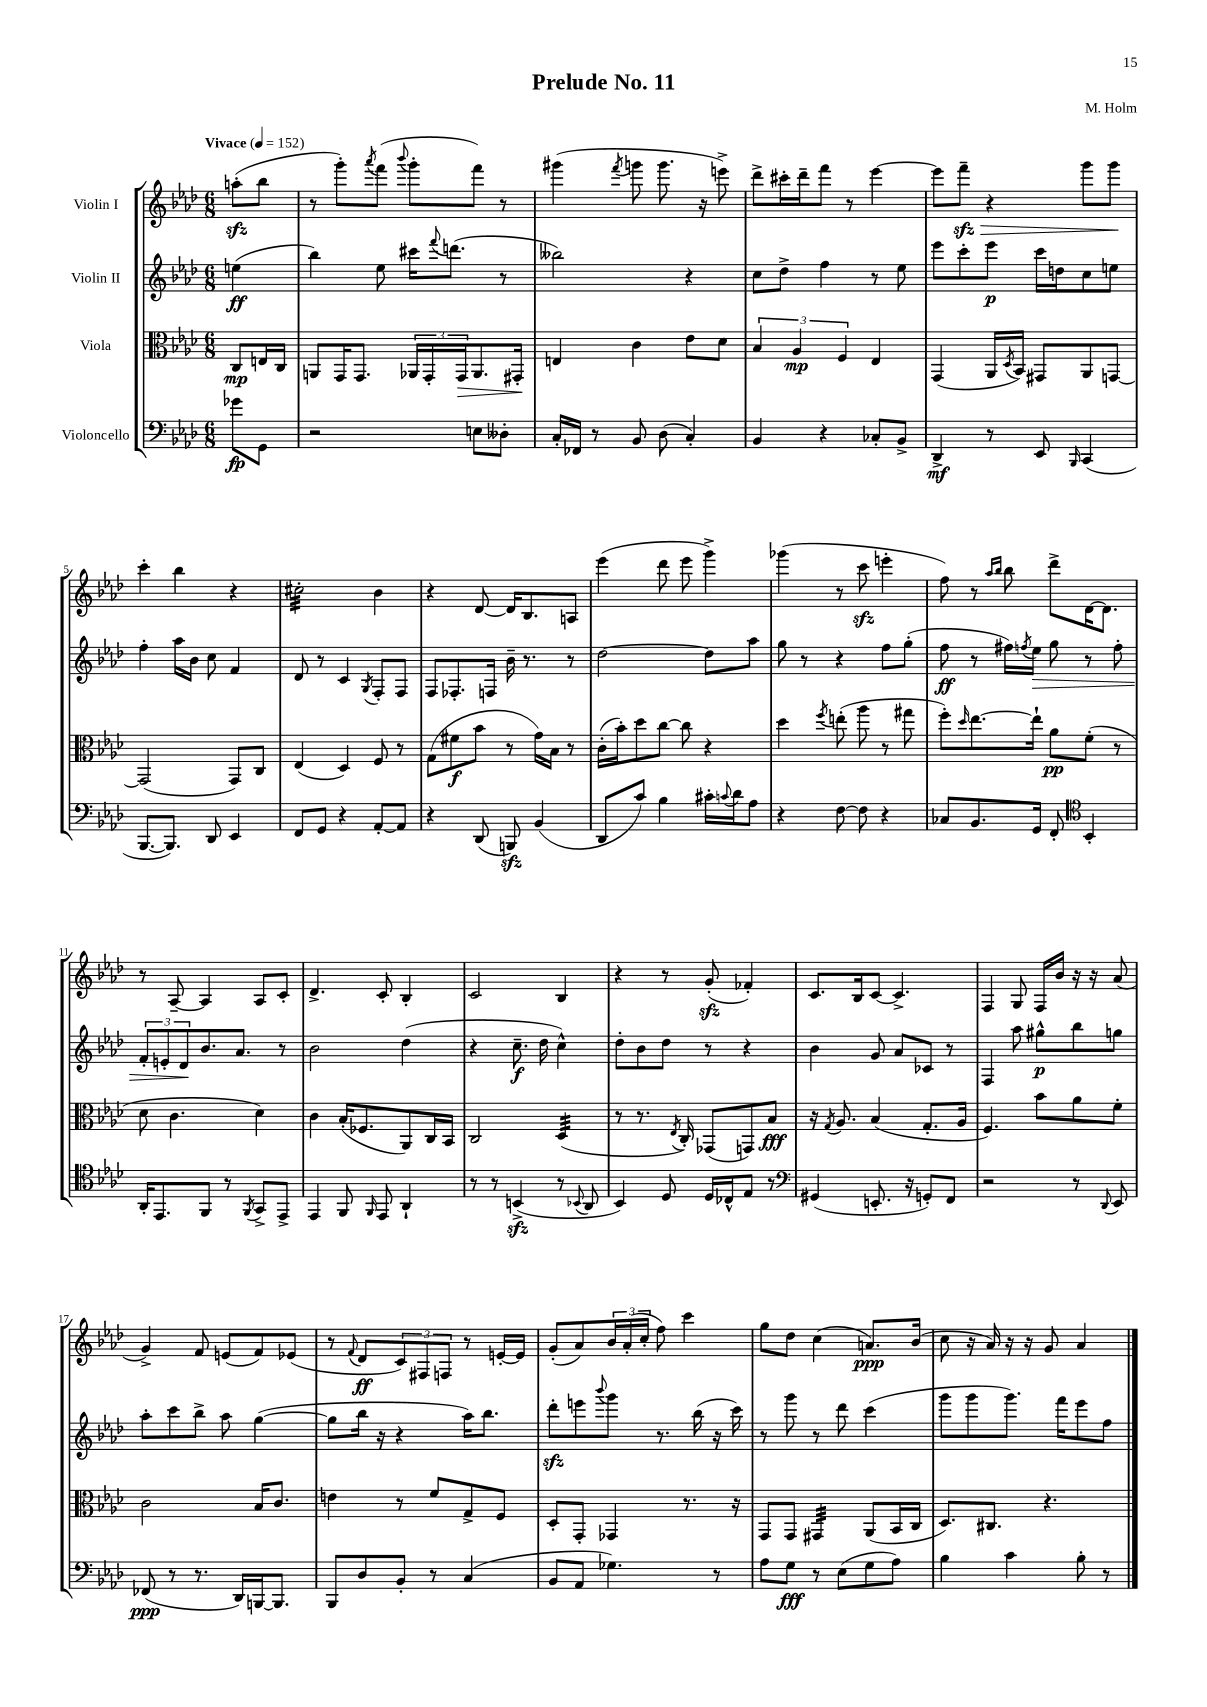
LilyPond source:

\header { title = "Prelude No. 11" composer = "M. Holm" }
<<
\new StaffGroup <<
\new Staff = "s0" \with { instrumentName = "Violin I" } {
    \clef treble \key aes \major \numericTimeSignature \time 6/8 \partial 4 \tempo "Vivace" 4 = 152
    a''8-.\sfz( bes''8 |
    r8 g'''8-.) \acciaccatura { aes'''8 } f'''8( \appoggiatura { bes'''8 } g'''8-. f'''8) r8 |
    gis'''4( \acciaccatura { f'''8 } g'''8 g'''8. r16 e'''8->) |
    des'''8-> cis'''16-. des'''16-- f'''8 r8 ees'''4~ |
    ees'''8 f'''8--\sfz\> r4 g'''8 g'''8\! |
    c'''4-. bes''4 r4 |
    cis''2:32-. bes'4 |
    r4 des'8~ des'16 bes8. a8 |
    ees'''4( des'''8 ees'''8 g'''4->) |
    ges'''4( r8 c'''8\sfz e'''4-. |
    f''8) r8 \grace { aes''16 bes''16 } bes''8 des'''8-> des'16~ des'8. |
    r8 aes8~-- aes4 aes8 c'8-. |
    des'4.-> c'8-. bes4-. |
    c'2 bes4 |
    r4 r8 g'8-.\sfz( fes'4-.) |
    c'8. bes16 c'8~ c'4.-> |
    f4 g8 f16 bes'16 r16 r16 aes'8( |
    g'4->) f'8 e'8( f'8) ees'8( |
    r8 \appoggiatura { f'8 } des'8\ff \tuplet 3/2 { c'8) fis8 f8 } r8 e'16~-. e'16 |
    g'8-.( aes'8) \tuplet 3/2 { bes'16 aes'16-.( c''16-. } f''8) c'''4 |
    g''8 des''8 c''4( a'8.\ppp) bes'16( |
    c''8 r16 aes'16) r16 r16 g'8 aes'4 \bar "|." |
}
\new Staff = "s1" \with { instrumentName = "Violin II" } {
    \clef treble \key aes \major \numericTimeSignature \time 6/8 \partial 4
    e''4\ff( |
    bes''4) ees''8 cis'''16 \appoggiatura { f'''8 } d'''8.( r8 |
    beses''2) r4 |
    c''8 des''8-> f''4 r8 ees''8 |
    ees'''8 c'''8-. ees'''8\p c'''16 d''16 c''8 e''8 |
    f''4-. aes''16 bes'16 c''8 f'4 |
    des'8 r8 c'4 \acciaccatura { g8 } f8-. f8 |
    f8 fes8.-. f16 bes'16-- r8. r8 |
    des''2~ des''8 aes''8 |
    g''8 r8 r4 f''8 g''8-.( |
    f''8\ff r8 fis''16) \acciaccatura { f''8 } ees''16\> g''8 r8 f''8-. |
    \tuplet 3/2 { f'8-. e'8-. des'8\! } bes'8. aes'8. r8 |
    bes'2 des''4( |
    r4 c''8.--\f des''16 c''4-^) |
    des''8-. bes'8 des''8 r8 r4 |
    bes'4 g'8 aes'8 ces'8 r8 |
    f4 aes''8 gis''8-^\p bes''8 g''8 |
    aes''8-. c'''8 bes''8-> aes''8 g''4~( |
    g''8 bes''16 r16 r4 aes''16) bes''8. |
    des'''8-.\sfz e'''8 \appoggiatura { bes'''8 } g'''8 r8. bes''16( r16 c'''16) |
    r8 g'''8 r8 des'''8 c'''4( |
    g'''8 g'''8 g'''8.) f'''16 ees'''8 f''8 \bar "|." |
}
\new Staff = "s2" \with { instrumentName = "Viola" } {
    \clef alto \key aes \major \numericTimeSignature \time 6/8 \partial 4
    c8\mp e16 c16 |
    a,8 g,16 g,8. \tuplet 3/2 { aes,16 g,16-. g,16\> } aes,8. gis,16-.\! |
    e4 c'4 ees'8 des'8 |
    \tuplet 3/2 { bes4 aes4\mp f4 } ees4 |
    g,4( aes,16 \acciaccatura { des8 } bes,16) gis,8 aes,8 g,8~ |
    g,2( g,8) c8 |
    ees4( des4) f8 r8 |
    g8( fis'8\f bes'8 r8 g'16) bes16 r8 |
    c'16-.( bes'16-.) des''8 c''8~ c''8 r4 |
    des''4 \acciaccatura { f''8 } e''8-.( aes''8 r8 gis''8 |
    f''8-.) \grace { des''16 } ees''8.~ ees''16-! aes'8\pp f'8-.( r8 |
    des'8 c'4. des'4) |
    c'4 bes16-.( fes8. aes,8) c16 bes,16 |
    c2 des4:32( |
    r8 r8. \acciaccatura { ees8 } c16-.) ges,8( g,8) bes8\fff |
    r16 \acciaccatura { g8 } aes8. bes4( g8.-. aes16 |
    f4.) bes'8 aes'8 f'8-. |
    c'2 bes16 c'8. |
    e'4 r8 f'8 g8-> f8 |
    des8-. g,8-. ges,4 r8. r16 |
    g,8 g,8 gis,4:32 aes,8( bes,16 c16 |
    des8.) cis8. r4. \bar "|." |
}
\new Staff = "s3" \with { instrumentName = "Violoncello" } {
    \clef bass \key aes \major \numericTimeSignature \time 6/8 \partial 4
    ges'8\fp g,8 |
    r2 e8 deses8-. |
    c16-. fes,16 r8 bes,8 des8( c4-.) |
    bes,4 r4 ces8-. bes,8-> |
    des,4->\mf r8 ees,8 \grace { bes,,16 } c,4( |
    bes,,8.~ bes,,8.) des,8 ees,4 |
    f,8 g,8 r4 aes,8~-. aes,8 |
    r4 des,8( b,,8\sfz) bes,4( |
    des,8 c'8) bes4 cis'16-. \appoggiatura { c'8 } des'16 aes8 |
    r4 f8~ f8 r4 |
    ces8 bes,8. g,16 f,8-. \clef tenor bes,4-. |
    aes,16-. ees,8. f,8 r8 \acciaccatura { f,8 } g,8-> ees,8-> |
    ees,4 f,8 \grace { f,16 } ees,8 aes,4-! |
    r8 r8 b,4->\sfz( r8 \appoggiatura { bes,8 } aes,8 |
    bes,4) des8 des16 ces16-^ ees8 r8 |
    \clef bass gis,4( e,8.-. r16 g,8-.) f,8 |
    r2 r8 \appoggiatura { des,8 } ees,8 |
    fes,8\ppp( r8 r8. des,16) b,,16~ b,,8. |
    bes,,8 des8 bes,8-. r8 c4( |
    bes,8 aes,8 ges4.) r8 |
    aes8 g8\fff r8 ees8( g8 aes8) |
    bes4 c'4 bes8-. r8 \bar "|." |
}
>>
>>
